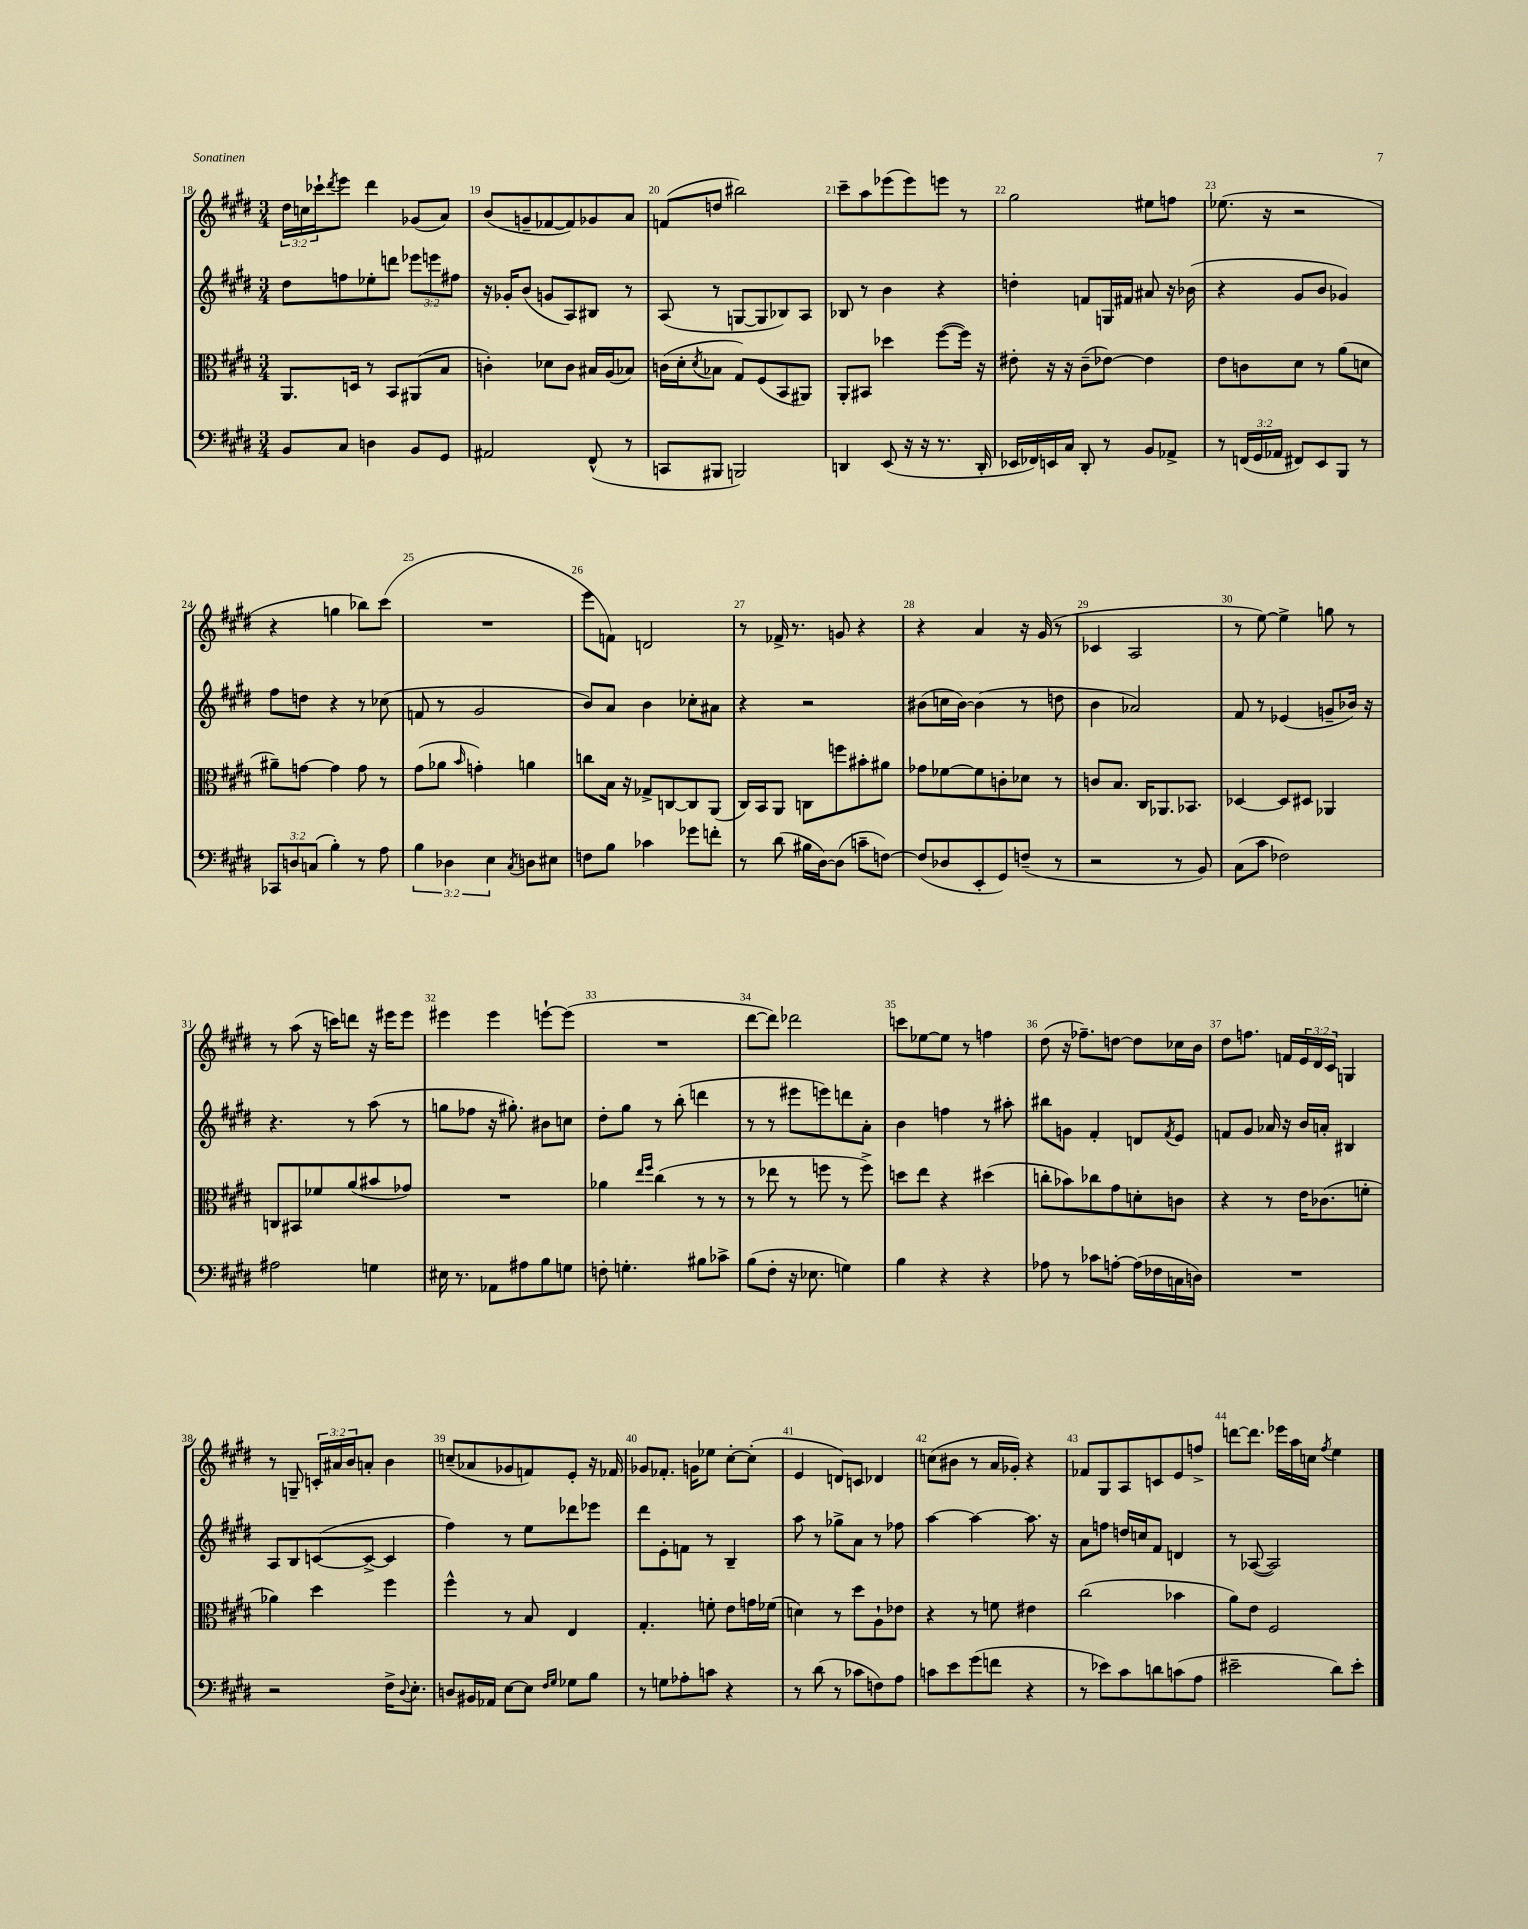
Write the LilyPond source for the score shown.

<<
\new StaffGroup <<
\new Staff = "s0" {
    \clef treble \key e \major \numericTimeSignature \time 3/4 \override Staff.TupletNumber.text = #tuplet-number::calc-fraction-text
    \tuplet 3/2 { dis''16 c''16 ces'''16-! } \acciaccatura { dis'''8 } e'''8 dis'''4 ges'8( a'8) |
    b'8( g'8-- fes'8~ fes'8) ges'8 a'8 |
    f'8( d''8 bis''2) |
    cis'''8-- a''8 ees'''8( ees'''8) e'''8 r8 |
    gis''2 eis''8 f''8 |
    ees''8.( r16 r2 |
    r4 g''4 bes''8) cis'''8( |
    R2. |
    e'''8 f'8) d'2 |
    r8 fes'16-> r8. g'8 r4 |
    r4 a'4 r16 gis'16( r8 |
    ces'4 a2 |
    r8 e''8~) e''4-> g''8 r8 |
    r8 a''8( r16 c'''16) d'''8 r16 eis'''16 eis'''8 |
    eis'''4 eis'''4 e'''8~-! e'''8( |
    R2. |
    dis'''8~ dis'''8) des'''2 |
    c'''8 ees''8~ ees''8 r8 f''4 |
    dis''8( r16 fes''8.--) d''8~ d''8 ces''16 b'16 |
    dis''8 f''8. f'16 \tuplet 3/2 { e'16 dis'16 cis'16 } g4 |
    r8 g8-- \tuplet 3/2 { c'16-. ais'16 b'16 } a'8-. b'4 |
    c''8--( aes'8 ges'8 f'8) e'8-. r16 fes'16 |
    ges'8 fes'8.-. g'16 ees''8 cis''8~-. cis''8-.( |
    e'4 d'8) c'8 des'4 |
    c''8( bis'8 r8 a'16 ges'16-.) r4 |
    fes'8 gis8 a8 c'8 e'8 f''8-> |
    d'''8~ d'''8. ees'''16 a''16 c''16 \acciaccatura { fis''8 } e''4 \bar "|." |
}
\new Staff = "s1" {
    \clef treble \key e \major \numericTimeSignature \time 3/4 \override Staff.TupletNumber.text = #tuplet-number::calc-fraction-text
    dis''8 f''8 ees''8-. d'''8 \tuplet 3/2 { ees'''8 e'''8 fis''8 } |
    r16 ges'16-. b'8( g'8 a8) bis8 r8 |
    a8( r8 g8~ g8 bes8) a8 |
    bes8 r8 b'4 r4 |
    d''4-. f'8 g16 fis'16 ais'8 r16 bes'16( |
    r4 gis'8 b'8 ges'4) |
    fis''8 d''8 r4 r8 ces''8( |
    f'8 r8 gis'2 |
    b'8) a'8 b'4 ces''8-. ais'8 |
    r4 r2 |
    bis'8( c''16 bis'16~) bis'4( r8 d''8 |
    b'4 aes'2) |
    fis'8 r8 ees'4( g'8-- bes'16) r16 |
    r4. r8 a''8( r8 |
    g''8 fes''8 r16 gis''8.-.) bis'8 c''8 |
    dis''8-. gis''8 r8 b''8-.( d'''4 |
    r8 r8 eis'''8 e'''8) d'''8 a'8-. |
    b'4 f''4 r8 ais''8-. |
    bis''8 g'8 fis'4-. d'8 \acciaccatura { fis'8 } e'8 |
    f'8 gis'8 aes'16 r16 b'16 a'16-. bis4 |
    a8 b8 c'8~( c'8~-> c'4 |
    fis''4) r8 e''8 des'''8 ees'''8 |
    dis'''8 e'8-. f'8 r8 b4-- |
    a''8 r8 ges''8-> a'8 r8 fes''8 |
    a''4~ a''4~ a''8. r16 |
    a'8 f''8 d''16 c''16 fis'8 d'4 |
    r8 aes8~( aes2) \bar "|." |
}
\new Staff = "s2" {
    \clef alto \key e \major \numericTimeSignature \time 3/4
    a,8. d16 r8 b,8 ais,8( b8 |
    c'4-.) des'8 c'8 bis16 a16( bes8) |
    c'16( dis'16-. \acciaccatura { dis'8 } bes8 gis8) fis8( b,8 ais,8) |
    a,8-. bis,8 des''4 fis''8~( fis''16) r16 |
    eis'8-. r16 r16 cis'8--( ees'8~) ees'4 |
    e'8 c'8 dis'8 r8 a'8( d'8 |
    ais'8--) g'8~ g'4 g'8 r8 |
    gis'8( aes'8 \grace { b'16 } g'4-.) a'4 |
    c''8 b16 r16 ges8-> c8~ c8 a,8( |
    cis16) b,16 a,8 c8 f''8 bis'8-. ais'8 |
    ges'8 fes'8~ fes'8 c'8-. des'8 r8 |
    c'8 b8. cis16 aes,8. bes,8. |
    des4~ des8 dis8 aes,4 |
    c8 bis,8 fes'8 a'8( bis'8 ges'8) |
    R2. |
    aes'4 \grace { e''16 fis''16 } cis''4( r8 r8 |
    r8 ees''8 r8 f''8 r8 f''8->) |
    d''8 e''8 r4 dis''4( |
    c''8-. bes'8) ces''8 gis'8 d'8-. c'8 |
    r4 r8 e'16 ces'8.( f'8-. |
    aes'4) dis''4 fis''4 |
    fis''4-^ r8 b8 e4 |
    gis4.-. f'8-. e'8 g'16 fes'16( |
    d'4) r8 dis''8 a8-! ees'8 |
    r4 r8 f'8 eis'4 |
    cis''2( bes'4 |
    a'8) e'8 fis2 \bar "|." |
}
\new Staff = "s3" {
    \clef bass \key e \major \numericTimeSignature \time 3/4 \override Staff.TupletNumber.text = #tuplet-number::calc-fraction-text
    b,8 cis8 d4 b,8 gis,8 |
    ais,2 fis,8-^( r8 |
    c,8 bis,,8 b,,2) |
    d,4 e,8( r16 r16 r8. d,16-. |
    ees,16 fes,16) e,16 cis16 dis,8-. r8 b,8 aes,8-> |
    r8 \tuplet 3/2 { f,16( gis,16 aes,16 } fis,8) e,8 b,,8 r8 |
    \tuplet 3/2 { ces,8 d8 c8( } b4-.) r8 a8 |
    \tuplet 3/2 { b4 des4 e4 } \acciaccatura { cis8 } d8 eis8 |
    f8 b8 ces'4 ges'8 f'8-. |
    r8 dis'8( bis16 dis16~) dis8( c'8-- f8~) |
    f8( des8 e,8-. gis,8) f8--( r8 |
    r2 r8 b,8) |
    cis8( cis'8 fes2) |
    ais2 g4 |
    eis16 r8. aes,8 ais8 b8 g8 |
    f8-. g4.-. bis8 ces'8-> |
    b8( fis8-. r16 ees8. g4) |
    b4 r4 r4 |
    aes8 r8 ces'8 a8~-. a16( fes16 c16 d16) |
    R2. |
    r2 fis16-> \appoggiatura { dis8 } e8.-. |
    d8 bis,16 aes,16 e8~ e8 \grace { fis16 gis16 } ges8 b8 |
    r8 g8 aes8-. c'8 r4 |
    r8 dis'8( r8 ces'8 f8) a8 |
    c'8 e'8 gis'8( f'8 r4 |
    r8 ees'8) cis'8 d'8 c'8( a8 |
    eis'2-- dis'8) eis'8-. \bar "|." |
}
>>
>>
\layout { \context { \Score currentBarNumber = #18 \override BarNumber.break-visibility = ##(#f #t #t) barNumberVisibility = #all-bar-numbers-visible } }
